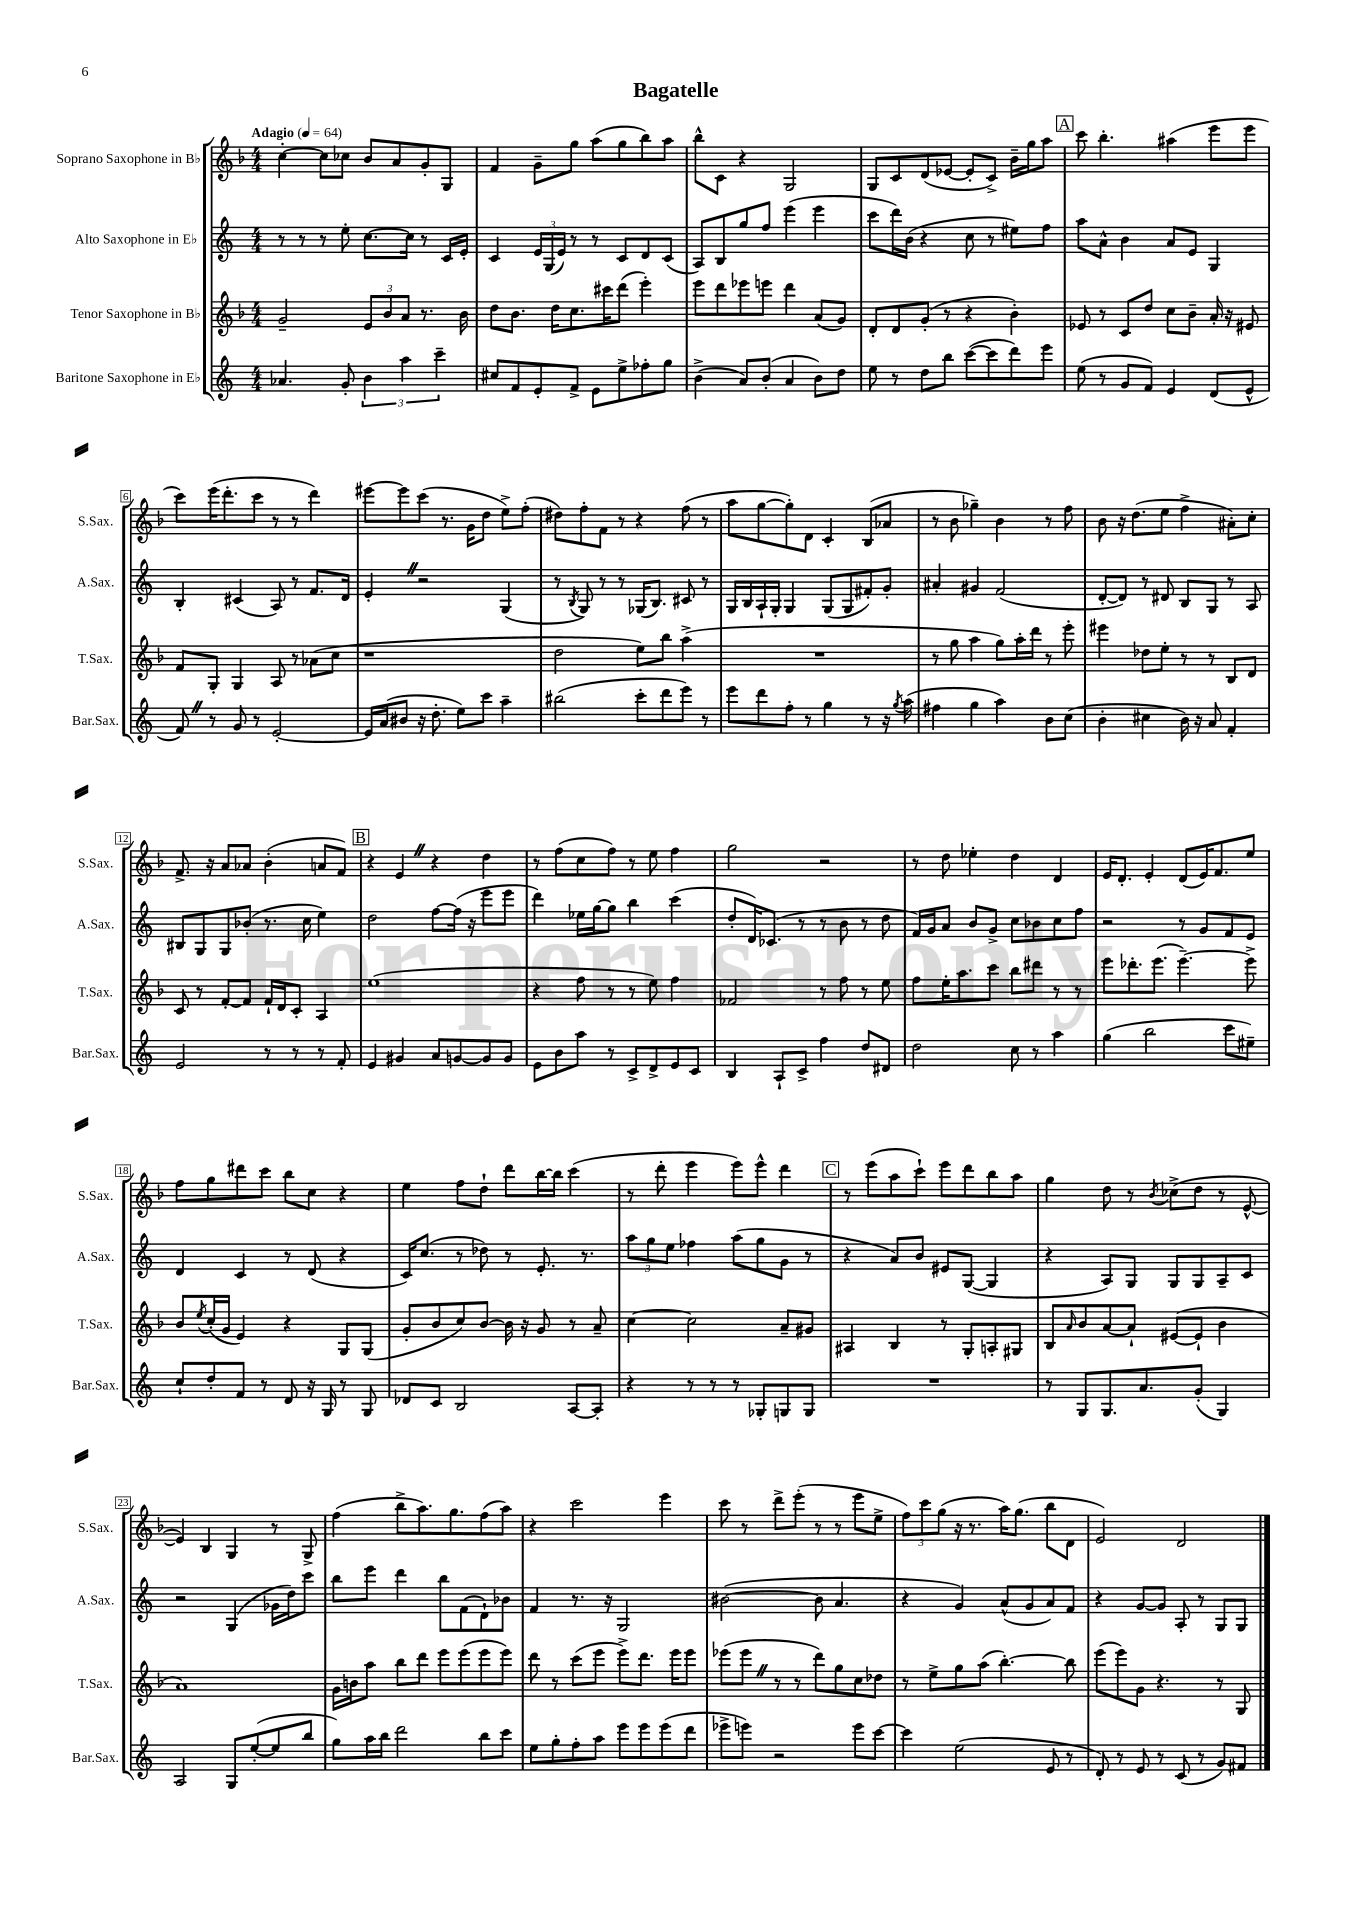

**kern	**kern	**kern	**kern
*staff4	*staff3	*staff2	*staff1
*clefG2	*clefG2	*clefG2	*clefG2
*k[]	*k[b-]	*k[]	*k[b-]
*M4/4	*M4/4	*M4/4	*M4/4
*MM64	*MM64	*MM64	*MM64
4.a-/	2g~/	8r	[4cc'\
.	.	8r	.
.	.	8r	8cc\]L
8g'/	.	8ee'\	8cc-\J
6b\	12e/L	[8.cc\L	8b-/L
.	12b-/	.	.
.	.	.	8a/
6aa\	12a/J	.	.
.	.	16cc\]Jk	.
.	8.r	8r	8g'/
6ccc~\	.	.	.
.	.	16c/LL	8G/J
.	16b-\	16e'/JJ	.
=	=	=	=
8cc#/L	8dd\L	4c/	4f/
8f/	8.b-\J	.	.
8e'/	.	24e/LL	8g~\L
.	.	(24G/	.
.	16dd\LK	.	.
.	.	24e/JJ)	.
8f^/J	8.cc\	8r	8gg\J
8e\L	.	8r	(8aa\L
.	16ccc#\K	.	.
8ee^\	(8ddd\J	8c/L	8gg\
8ff-'\	4eee'\)	8d/	8bb-\)
8gg\J	.	(8c/J	8aa\J
=	=	=	=
(4b^\	8eee\L	8A/L)	8bb-^^\L
.	8ddd\	8B/	8c\J
8a/L)	8eee-\	8gg/	4r
(8b'/J	8eee\J	8ff/J	.
4a/	4ddd\	(4eee\	2G/
8b\L)	(8a/L	4eee\	.
8dd\J	8g/J)	.	.
=	=	=	=
8ee\	8d'/L	8ccc\L	8G/L
8r	8d/	16ddd\L)	8c/
.	.	(16b\JJ	.
8dd\L	(8g'/J	4r	(8d/
8bb\J	8r	.	[8e-/J
([8ccc\L	4r	8cc\	8e-'/]L
8ccc\]	.	8r	8c^/J)
8ddd\)	4b-'\)	8ee#\L)	16b-~\LL
.	.	.	16gg\J
8eee\J	.	8ff\J	8aa\J
=	=	=	=
(8ee\	8e-/	8aa\L	8ccc\
8r	8r	8a^^\J	4.bb-'\
8g/L	8c/L	4b\	.
8f/J)	8dd/J	.	.
4e/	8cc\L	8a/L	(4aa#\
.	8b-~\J	8e/J	.
(8d/L	16a'/	4G/	8eee\L
.	16r	.	.
8e^^/J	8e#/	.	8eee\J
=	=	=	=
8f/)	8f/L	4B'/	8ccc\L)
8r	8G'/J	.	(16eee\K
.	.	.	8.ddd'\
8g/	4G/	(4c#/	.
8r	.	.	8ccc\J
[2e'/	8A/	8A/)	8r
.	8r	8r	8r
.	(8a-\L	8.f/L	4ddd\)
.	8cc\J	.	.
.	.	16d/Jk	.
=	=	=	=
16e/]LL	1r	4e'/	[8eee#\L
(16a/J	.	.	.
8b#/J	.	.	8eee#\]
16r	.	2r	(8ccc\J
8.dd'\	.	.	.
.	.	.	8.r
8ee\L)	.	.	.
.	.	.	16g\LK
8ccc\J	.	.	8dd\J
4aa~\	.	(4G/	8ee^\L)
.	.	.	(8ff'\J
=	=	=	=
(2bb#\	2dd\	8r	8dd#\L)
.	.	8qB/	.
.	.	8G/)	8ff'\
.	.	8r	8f\J
.	.	8r	8r
8ccc'\L	8ee\L)	(16G-/LK	4r
.	.	8.B/J)	.
8ddd\	8bb-\J	.	.
8eee\J)	(4aa^\	8c#/	(8ff\
8r	.	8r	8r
=	=	=	=
8eee\L	1r	16G/LL	8aa\L
.	.	16B/	.
8ddd\	.	16A`/	[8gg\
.	.	16G'/JJ	.
8ff'\J	.	4G/	8gg'\])
8r	.	.	8d\J
4gg\	.	(8G/L	4c'/
.	.	8G/	.
8r	.	8f#'/)	(8B-/L
16r	.	8g'/J	8a-/J
8qgg/	.	.	.
(16aa\	.	.	.
=	=	=	=
4ff#\	8r	4a#'/	8r
.	8gg\	.	8b-\
4gg\	4aa\	4g#/	4gg-~\)
4aa\)	8gg\L)	(2f/	4b-\
.	16aa'\L	.	.
.	16ddd\JJ	.	.
8b\L	8r	.	8r
(8cc\J	8eee'\	.	8ff\
=	=	=	=
4b'\	4eee#\	[8d'/L	8b-\
.	.	8d/]J)	16r
.	.	.	(8.dd\L
4cc#\	8dd-\L	8r	.
.	8ee'\J	8d#/	8ee\J
16b\)	8r	8B/L	4ff^\
16r	.	.	.
8a/	8r	8G/J	.
4f'/	8B-/L	8r	8a#'\L)
.	8d/J	8A/	8cc'\J
=	=	=	=
2e/	8c/	8B#/L	8.f^/
.	8r	8G/	.
.	.	.	16r
.	[8f'/L	8G/	8a/L
.	8f/]J	(8b-'/J	8a-/J
8r	16f`/LL	8.r	(4b-'\
.	16d/J	.	.
8r	8c'/J	.	.
.	.	16cc\	.
8r	4A/	4ee\)	8a/L
8f'/	.	.	8f/J)
=	=	=	=
4e/	(1ee	2dd\	4r
4g#/	.	.	4e/
8a/L	.	[8ff\L	4r
[8g/	.	(16ff\]Jk	.
.	.	16r	.
8g/]	.	8eee\L	4dd\
8g/J	.	8eee\J	.
=	=	=	=
8e\L	4r	4ddd\)	8r
8b\	.	.	(8ff\L
8aa\J	8ff\	16ee-\LL	8cc\
.	.	[16gg\J	.
8r	8r	8gg\]J	8ff\J)
8c^/L	8r	4bb\	8r
8d^/	8ee\)	.	8ee\
8e/	4ff\	(4ccc\	4ff\
8c/J	.	.	.
=	=	=	=
4B/	2f-/	8dd'/L	2gg\
.	.	16d/K)	.
.	.	(8.c-/J	.
8A`/L	.	.	.
8c^/J	.	8r	.
4ff\	8r	8r	2r
.	8ff\	8b\	.
8dd/L	8r	8r	.
8d#/J	8ee\	8dd\	.
=	=	=	=
2dd\	8ff\L	16f/LL)	8r
.	.	16g/J	.
.	16ee'\K	8a/J	8dd\
.	8.aa\	.	.
.	.	8b/L	4ee-'\
.	8ccc\J	8g^/J	.
8cc\	8bb-\L	8cc\L	4dd\
8r	8ddd#\J	8b-\	.
4aa\	8r	8cc\	4d/
.	8r	8ff\J	.
=	=	=	=
(4gg\	8eee\L	2r	16e/LK
.	.	.	8.d'/J
.	8.ddd-'\	.	.
2bb\	.	.	4e'/
.	(8.eee\J	.	.
.	[4.eee~\)	8r	(8d/L
.	.	8g/L	16e/K)
.	.	.	8.f/
8ccc\L	.	8f/	.
8ee#~\J)	8eee^\]	8e/J	8ee/J
=	=	=	=
8cc`/L	8b-/L	4d/	8ff\L
.	8qee/	.	.
8dd'/	(16cc'/L	.	8gg\
.	16g/JJ	.	.
8f/J	4e/)	4c/	8ddd#\
8r	.	.	8ccc\J
8d/	4r	8r	8bb-\L
16r	.	(8d/	8cc\J
16G/	.	.	.
8r	8G/L	4r	4r
8G/	(8G/J	.	.
=	=	=	=
8d-/L	8g'/L	16c/LK)	4ee\
.	.	(8.cc/J	.
8c/J	8b-/	.	.
2B/	8cc/)	8r	8ff\L
.	[8b-/J	8dd-\)	8dd`\J
.	16b-\]	8r	8ddd\L
.	16r	.	.
.	8g/	8.e'/	[16bb-\L
.	.	.	16bb-\]JJ
[8A/L	8r	.	(4ccc\
.	.	8.r	.
8A'/]J	8a~/	.	.
=	=	=	=
4r	[4cc\	12aa\L	8r
.	.	12gg\	.
.	.	.	8ddd'\
.	.	12ee\J	.
8r	2cc\]	4ff-\	4eee\
8r	.	.	.
8r	.	(8aa\L	8eee\L)
8G-'/L	.	8gg\	8eee^^\J
8G/	8a~/L	8g\J	4ddd\
8G/J	8g#/J	8r	.
=	=	=	=
1r	4A#/	4r	8r
.	.	.	(8eee\L
.	4B-/	8a/L)	8aa\
.	.	8b/J	8ccc`\J)
.	8r	8e#/L	8eee\L
.	8G'/L	([8G/J	8ddd\
.	8A'/	4G/]	8bb-\
.	8G#/J	.	8aa\J
=	=	=	=
8r	8B-/L	4r	4gg\
.	16qqa/	.	.
8G/L	8b-/	.	.
8.G/	[8a/	8A/L)	8dd\
.	8a`/]J	8G/J	8r
8.a/	.	.	.
.	.	.	8qb-/
.	([8e#/L	8G/L	(8cc-^\L
(8g'/J	8e#`/]J	8G/	8dd\J
4G/)	4b-\	8A~/	8r
.	.	8c/J	[8e^^/
=	=	=	=
2A/	1a)	2r	4e/])
.	.	.	4B-/
8G/L	.	(4G/	4G/
([8ee'/	.	.	.
8ee/]	.	16g-\LL	8r
.	.	16dd\J)	.
8bb/J	.	8ccc\J	8G^/
=	=	=	=
8gg\L)	16g\LL	8bb\L	(4ff\
.	16b\J	.	.
16aa\L	8aa\J	8eee\J	.
16bb\JJ	.	.	.
2ddd\	8bb-\L	4ddd\	8bb-^\L
.	8ddd\J	.	8.aa\)
.	8eee\L	8bb\L	.
.	.	.	8.gg\
.	(8eee\	(8f\	.
8bb\L	8eee\	8d`\)	(8ff\
8ccc\J	8eee\J)	8b-\J	8aa\J)
=	=	=	=
8ee\L	8ddd\	4f/	4r
8gg'\	8r	.	.
8ff'\	(8ccc\L	8.r	2ccc\
8aa\J	8eee\J	.	.
.	.	16r	.
8eee\L	8eee^\L)	2G/	.
8eee\	8.ddd\J	.	.
(8eee\	.	.	4eee\
.	16eee\LK	.	.
8ddd\J	8eee\J	.	.
=	=	=	=
8eee-^\L	(8eee-\L	([2b#\	8ccc\
8eee\J)	8eee-\J	.	8r
2r	8r	.	8ddd^\L
.	8r	.	(8eee'\J
.	8ddd\L)	8b#\]	8r
.	8gg\	4.a/	8r
8eee\L	8cc\	.	8eee\L
[8ccc\J	8dd-\J	.	8ee^\J
=	=	=	=
4ccc\]	8r	4r	12ff\L)
.	.	.	12ccc\
.	8ee^\L	.	.
.	.	.	(12gg\J
(2ee\	8gg\	4g/)	16r
.	.	.	8.r
.	(8aa\J	.	.
.	[4.bb-'\)	(8a^^/L	16aa\LK)
.	.	.	(8.gg\J
.	.	8g/	.
8e/	.	8a/)	8bb-\L
8r	8bb-\]	8f/J	8d\J
=	=	=	=
8d'/)	(8eee\L	4r	2e/)
8r	8eee\)	.	.
8e/	8g\J	[8g/L	.
8r	4.r	8g/]J	.
(8c/	.	8A'/	2d/
8r	.	8r	.
8g/L)	8r	8G/L	.
8f#/J	8G/	8G/J	.
==	==	==	==
*-	*-	*-	*-
